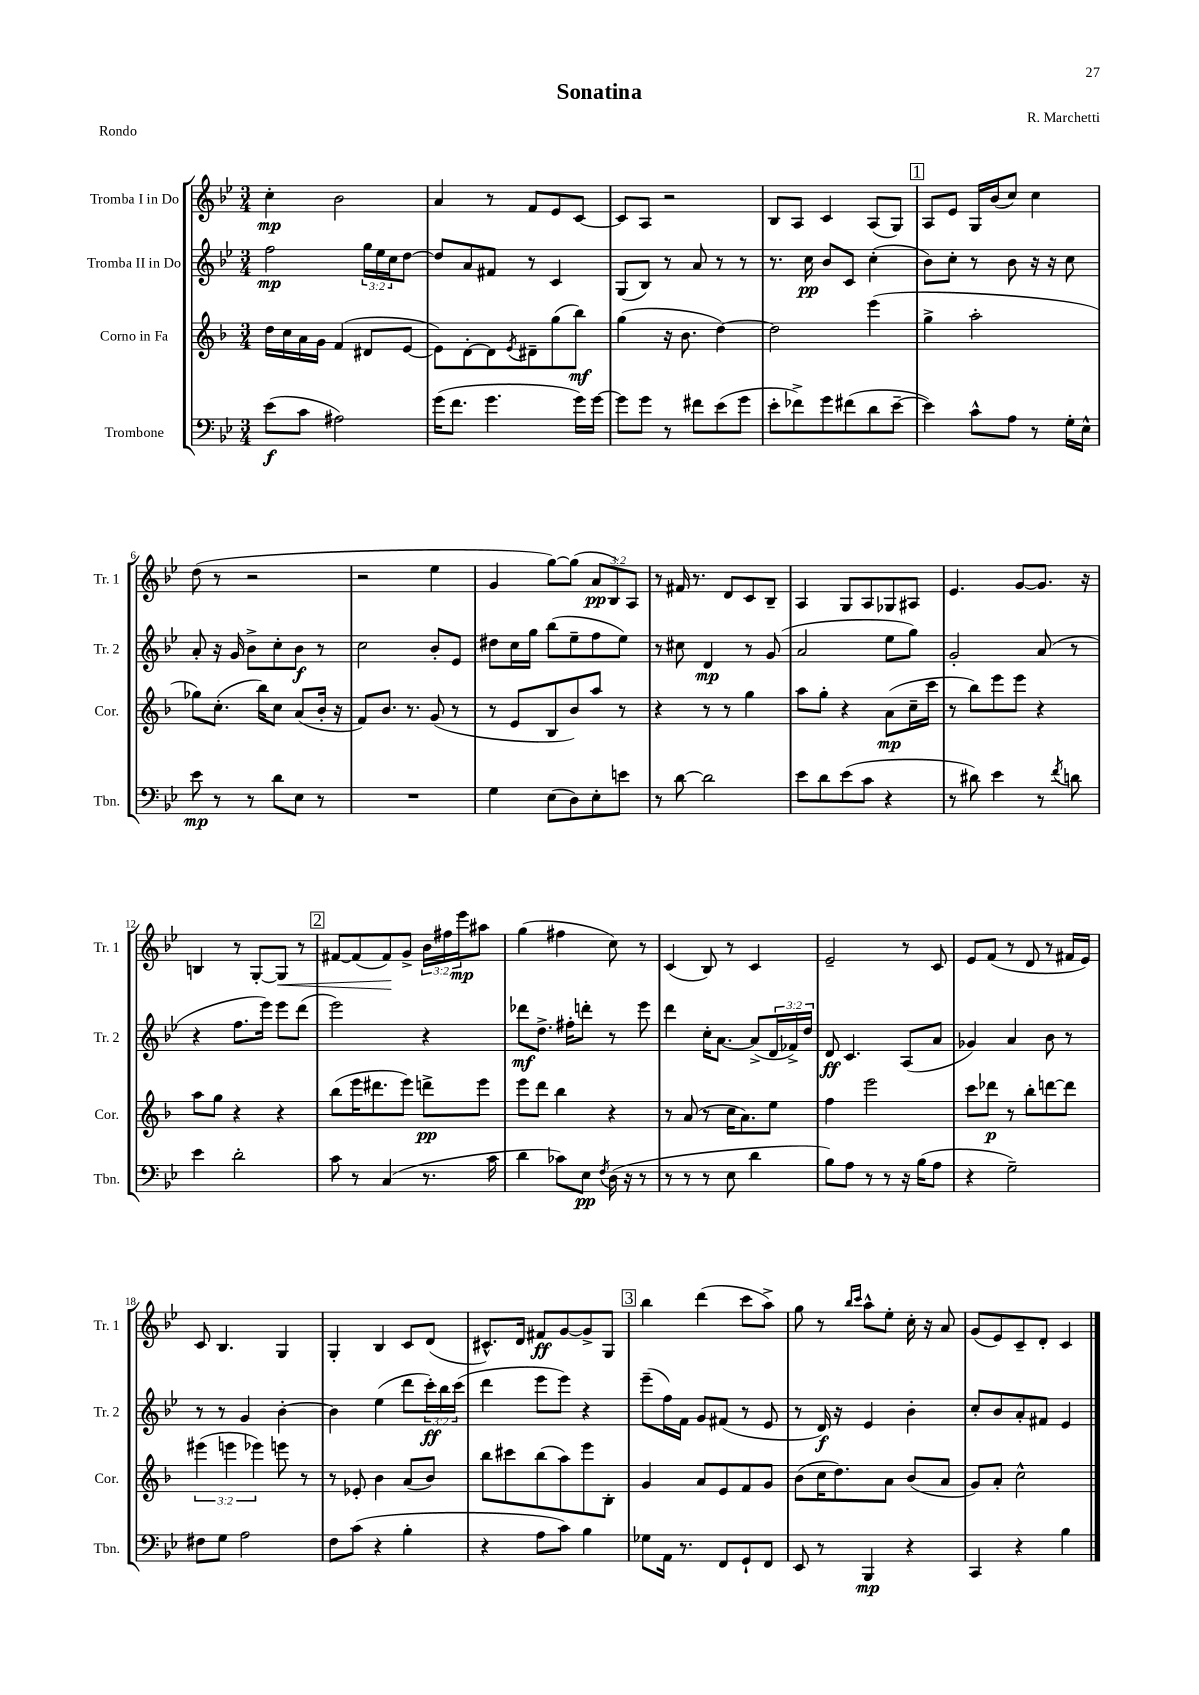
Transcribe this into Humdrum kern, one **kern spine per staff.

**kern	**kern	**kern	**kern
*staff4	*staff3	*staff2	*staff1
*clefF4	*clefG2	*clefG2	*clefG2
*k[b-e-]	*k[b-]	*k[b-e-]	*k[b-e-]
*M3/4	*M3/4	*M3/4	*M3/4
(8e-	16dd	2ff	4cc'
.	16cc	.	.
8c	16a	.	.
.	16g	.	.
2A#)	(4f	.	2b-
.	8d#	24gg	.
.	.	24ee-	.
.	.	24cc	.
.	[8e	[8dd	.
=	=	=	=
(16g	8e])	8dd]	4a
8.f	.	.	.
.	[8d'	8a	.
4.g	8d]	8f#	8r
.	8qe	.	.
.	8d#~	8r	8f
.	(8gg	4c	8e-
16g)	8bb-)	.	[8c
[16g	.	.	.
=	=	=	=
8g]	(4gg	(8G	8c]
8g	.	8B-)	8A
8r	16r	8r	2r
.	8.b-	.	.
8f#	.	8a	.
(8e-	[4dd)	8r	.
8g	.	8r	.
=	=	=	=
8e-'	2dd]	8.r	8B-
8f-^)	.	.	8A
.	.	16cc	.
8g	.	8b-	4c
(8f#	.	8c	.
8d	(4eee	(4cc'	(8A
[8e-~	.	.	8G)
=	=	=	=
4e-])	4gg^	8b-)	8A
.	.	8cc'	8e-
8c^^	2aa'	8r	16G
.	.	.	(16b-
8A	.	8b-	8cc)
8r	.	16r	4cc
.	.	16r	.
16G'	.	8cc	.
16E-^^	.	.	.
=	=	=	=
8e-	8gg-)	8a'	(8dd
8r	(8.cc'	16r	8r
.	.	16g	.
8r	.	8b-^	2r
.	16bb-)	.	.
8d	8cc	8cc'	.
8E-	(8a	8b-	.
8r	16b-'	8r	.
.	16r	.	.
=	=	=	=
2.r	8f)	2cc	2r
.	8.b-	.	.
.	8.r	.	.
.	(8g	8b-'	4ee-
.	8r	8e-	.
=	=	=	=
4G	8r	8dd#	4g
.	8e	16cc	.
.	.	16gg	.
(8E-	8B-	(8bb-	[8gg)
8D)	8b-)	8ee-~	(8gg]
8E-'	8aa	8ff	12a
.	.	.	12B-)
8e	8r	8ee-)	.
.	.	.	12A
=	=	=	=
8r	4r	8r	8r
[8d	.	8cc#	16f#
.	.	.	8.r
2d]	8r	4d	.
.	8r	.	8d
.	4gg	8r	8c
.	.	(8g	8B-~
=	=	=	=
8e-	8aa	2a	4A
8d	8gg'	.	.
(8e-	4r	.	8G
8c	.	.	8A
4r	(8a	8ee-	8G-
.	16cc~	8gg)	8A#
.	16ccc	.	.
=	=	=	=
8r	8r	2g'	4.e-
8d#)	8bb-)	.	.
4e-	8eee	.	.
.	8eee	.	[8g
8r	4r	(8a	8.g]
8qf	.	.	.
8d	.	8r	.
.	.	.	16r
=	=	=	=
4e-	8aa	4r	4B
.	8gg	.	.
2d'	4r	8.ff	8r
.	.	.	[8G'
.	.	16eee-)	.
.	4r	8eee-	8G]
.	.	(8ddd	8r
=	=	=	=
8c	(8bb-	2eee-)	[8f#
8r	16eee	.	(8f#]
.	8.ddd#	.	.
(4C	.	.	8f#)
.	8eee)	.	8g^
8.r	8ddd^	4r	24b-
.	.	.	24ff#
.	.	.	24eee-
.	8eee	.	8aa#
16c	.	.	.
=	=	=	=
4d	8eee	8ddd-	(4gg
.	8ddd	8.dd^	.
8c-)	4bb-	.	4ff#
.	.	16ff#'	.
8E-	.	8ddd'	.
8qF	.	.	.
(16D	4r	8r	8cc)
16r	.	.	.
8r	.	8eee-	8r
=	=	=	=
8r	8r	4ddd	(4c
8r	(8a	.	.
8r	8r	16cc'	8B-)
.	.	[8.a	.
8E-	16cc	.	8r
.	8.a)	.	.
4d	.	(8a^]	4c
.	8ee	24d	.
.	.	24f-^)	.
.	.	24dd	.
=	=	=	=
8B-)	4ff	8d	2e-~
8A	.	4.c	.
8r	2eee	.	.
8r	.	.	.
16r	.	(8A	8r
(16B-	.	.	.
8A	.	8a	8c
=	=	=	=
4r	8ccc	4g-)	8e-
.	8ddd-	.	(8f
2G~)	8r	4a	8r
.	8bb-'	.	8d
.	[8ddd	8b-	8r
.	8ddd]	8r	16f#
.	.	.	16e-)
=	=	=	=
8F#	(6eee#	8r	8c
8G	.	8r	4.B-
.	6eee	.	.
2A	.	4g	.
.	6eee-)	.	.
.	8eee	[4b-'	4G
.	8r	.	.
=	=	=	=
8F	8r	4b-]	4G'
(8c	8e-'	.	.
4r	4b-	(4ee-	4B-
4B-'	(8a	8ddd	8c
.	8b-)	24ccc')	(8d
.	.	24bb-	.
.	.	(24ccc	.
=	=	=	=
4r	8bb-	4ddd	8.c#^^)
.	8ccc#	.	.
.	.	.	16d
8A	(8bb-	8eee-	8f#
8c)	8aa)	8eee-)	[8g
4B-	8eee	4r	8g^]
.	8B-'	.	8G
=	=	=	=
8G-	4g	(8eee-~	4bb-
16AA	.	16ff)	.
8.r	.	16f	.
.	8a	8g	(4ddd
8FF	8e	(8f#	.
8GG`	8f	8r	8ccc
8FF	8g	8e-	8aa^)
=	=	=	=
8EE-	(8b-	8r	8gg
8r	16cc	16d)	8r
.	8.dd)	16r	.
.	.	.	16qqbb-
.	.	.	16qqccc
4BBB-	.	4e-	8aa^^
.	8a	.	8ee-'
4r	(8b-	4b-'	16cc'
.	.	.	16r
.	8a	.	8a
=	=	=	=
4CC	8g)	8cc'	(8g
.	8a'	8b-	8e-)
4r	2cc^^	8a'	8c~
.	.	8f#	8d'
4B-	.	4e-	4c
==	==	==	==
*-	*-	*-	*-
